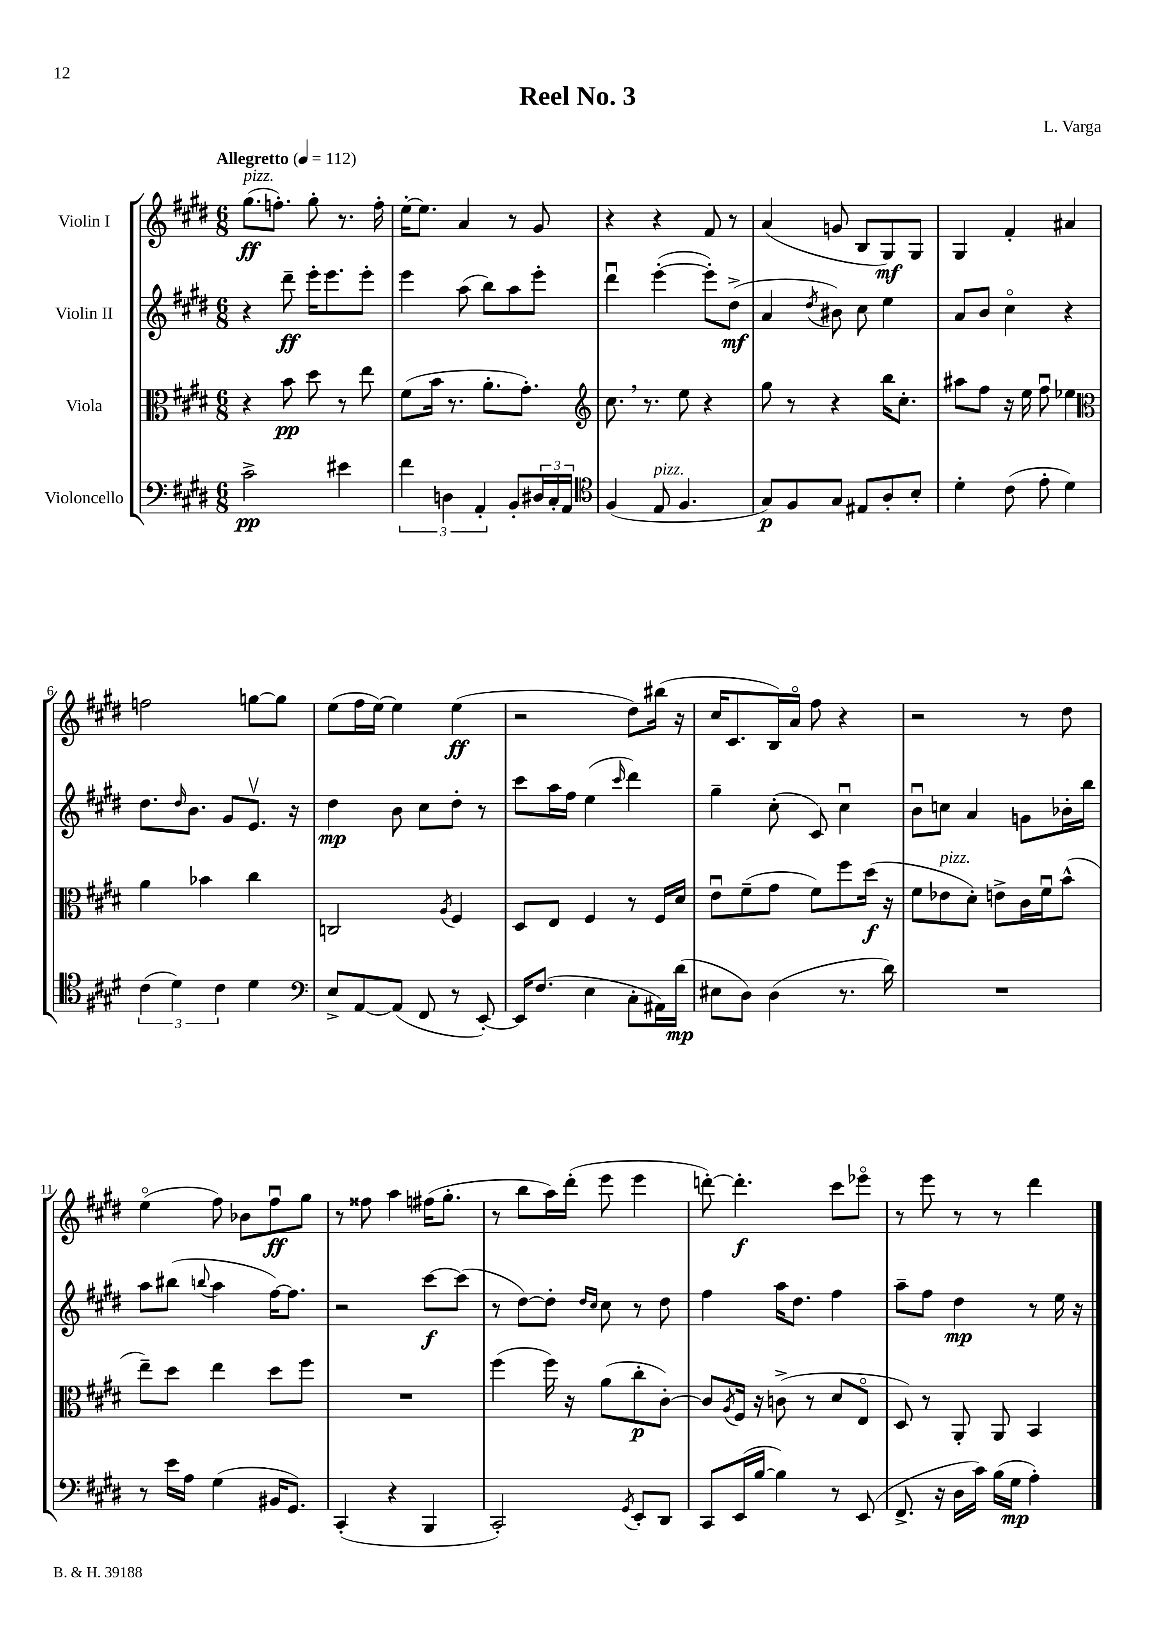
\header { title = "Reel No. 3" composer = "L. Varga" }
<<
\new StaffGroup <<
\new Staff = "s0" \with { instrumentName = "Violin I" } {
    \clef treble \key e \major \numericTimeSignature \time 6/8 \tempo "Allegretto" 4 = 112
    gis''8.\ff^\markup { \italic "pizz." }( f''8.-.) gis''8-. r8. f''16-. |
    e''16~-. e''8. a'4 r8 gis'8 |
    r4 r4 fis'8 r8 |
    a'4( g'8 b8 gis8\mf) gis8 |
    gis4 fis'4-. ais'4 |
    f''2 g''8~ g''8 |
    e''8( fis''16 e''16~) e''4 e''4\ff( |
    r2 dis''8) bis''16( r16 |
    cis''16 cis'8. b16) a'16\flageolet fis''8 r4 |
    r2 r8 dis''8 |
    e''4\flageolet( fis''8) bes'8 fis''8\downbow\ff gis''8 |
    r8 fisis''8 a''4 fis''16( gis''8.-. |
    r8 b''8 a''16) dis'''16-.( e'''8 e'''4 |
    d'''8~-.) d'''4.-.\f cis'''8 ees'''8\flageolet |
    r8 e'''8 r8 r8 dis'''4 \bar "|." |
}
\new Staff = "s1" \with { instrumentName = "Violin II" } {
    \clef treble \key e \major \numericTimeSignature \time 6/8
    r4 dis'''8--\ff e'''16-. e'''8. e'''8-. |
    e'''4 a''8( b''8) a''8 e'''8-. |
    dis'''4\downbow e'''4~-.( e'''8-.) dis''8->\mf( |
    a'4 \acciaccatura { dis''8 } bis'8) cis''8 e''4 |
    a'8 b'8 cis''4\flageolet r4 |
    dis''8. \grace { dis''16 } b'8. gis'8 e'8.\upbow r16 |
    dis''4\mp b'8 cis''8 dis''8-. r8 |
    cis'''8 a''16 fis''16 e''4( \grace { cis'''16 } dis'''4) |
    gis''4-- cis''8-.( cis'8) cis''4\downbow |
    b'8\downbow c''8 a'4 g'8 bes'16-. b''16 |
    a''8 bis''8( \appoggiatura { b''8 } a''4 fis''16~) fis''8. |
    r2 cis'''8~\f cis'''8( |
    r8 dis''8~) dis''8-. \grace { dis''16 cis''16 } cis''8 r8 dis''8 |
    fis''4 a''16 dis''8. fis''4 |
    a''8-- fis''8 dis''4\mp r8 e''16 r16 \bar "|." |
}
\new Staff = "s2" \with { instrumentName = "Viola" } {
    \clef alto \key e \major \numericTimeSignature \time 6/8
    r4 b'8\pp dis''8 r8 e''8 |
    fis'8( b'16 r8. a'8.-. gis'8.-.) |
    \clef treble cis''8. \breathe r8. e''8 r4 |
    gis''8 r8 r4 b''16 cis''8.-. |
    ais''8 fis''8 r16 e''16 fis''8\downbow ees''4 |
    \clef alto a'4 bes'4 cis''4 |
    c2 \acciaccatura { a8 } fis4 |
    dis8 e8 fis4 r8 fis16 dis'16 |
    e'8\downbow fis'8--( gis'8 fis'8) fis''8 dis''16\f( r16 |
    fis'8 ees'8^\markup { \italic "pizz." } dis'8-.) e'8-> cis'16 fis'16\downbow b'8-^( |
    e''8--) dis''8 e''4 dis''8 fis''8 |
    R2. |
    fis''4( fis''16) r16 a'8( cis''8-.\p cis'8~-.) |
    cis'8 \acciaccatura { a8 } fis16 r16 c'8->( r8 dis'8 e8\flageolet |
    dis8) r8 a,8-. a,8 b,4 \bar "|." |
}
\new Staff = "s3" \with { instrumentName = "Violoncello" } {
    \clef bass \key e \major \numericTimeSignature \time 6/8
    cis'2->\pp eis'4 |
    \tuplet 3/2 { fis'4 d4 a,4-. } b,8-. \tuplet 3/2 { dis16 cis16-. a,16 } |
    \clef tenor fis4( e8^\markup { \italic "pizz." } fis4. |
    gis8\p) fis8 gis8 eis8 a8-. b8-. |
    dis'4-. cis'8( e'8-. dis'4) |
    \tuplet 3/2 { cis'4( dis'4) cis'4 } dis'4 |
    \clef bass e8-> a,8~ a,8( fis,8 r8 e,8~-.) |
    e,16 fis8.( e4 cis8-. ais,16) dis'16\mp( |
    eis8 dis8) dis4( r8. dis'16) |
    R2. |
    r8 e'16 a16 gis4( bis,16 gis,8.) |
    cis,4-.( r4 b,,4 |
    cis,2-.) \acciaccatura { gis,8 } e,8-. dis,8 |
    cis,8 e,16( b16~ b4) r8 e,8( |
    fis,8.-> r16 dis16 cis'16) b16( gis16\mp a4-.) \bar "|." |
}
>>
>>
